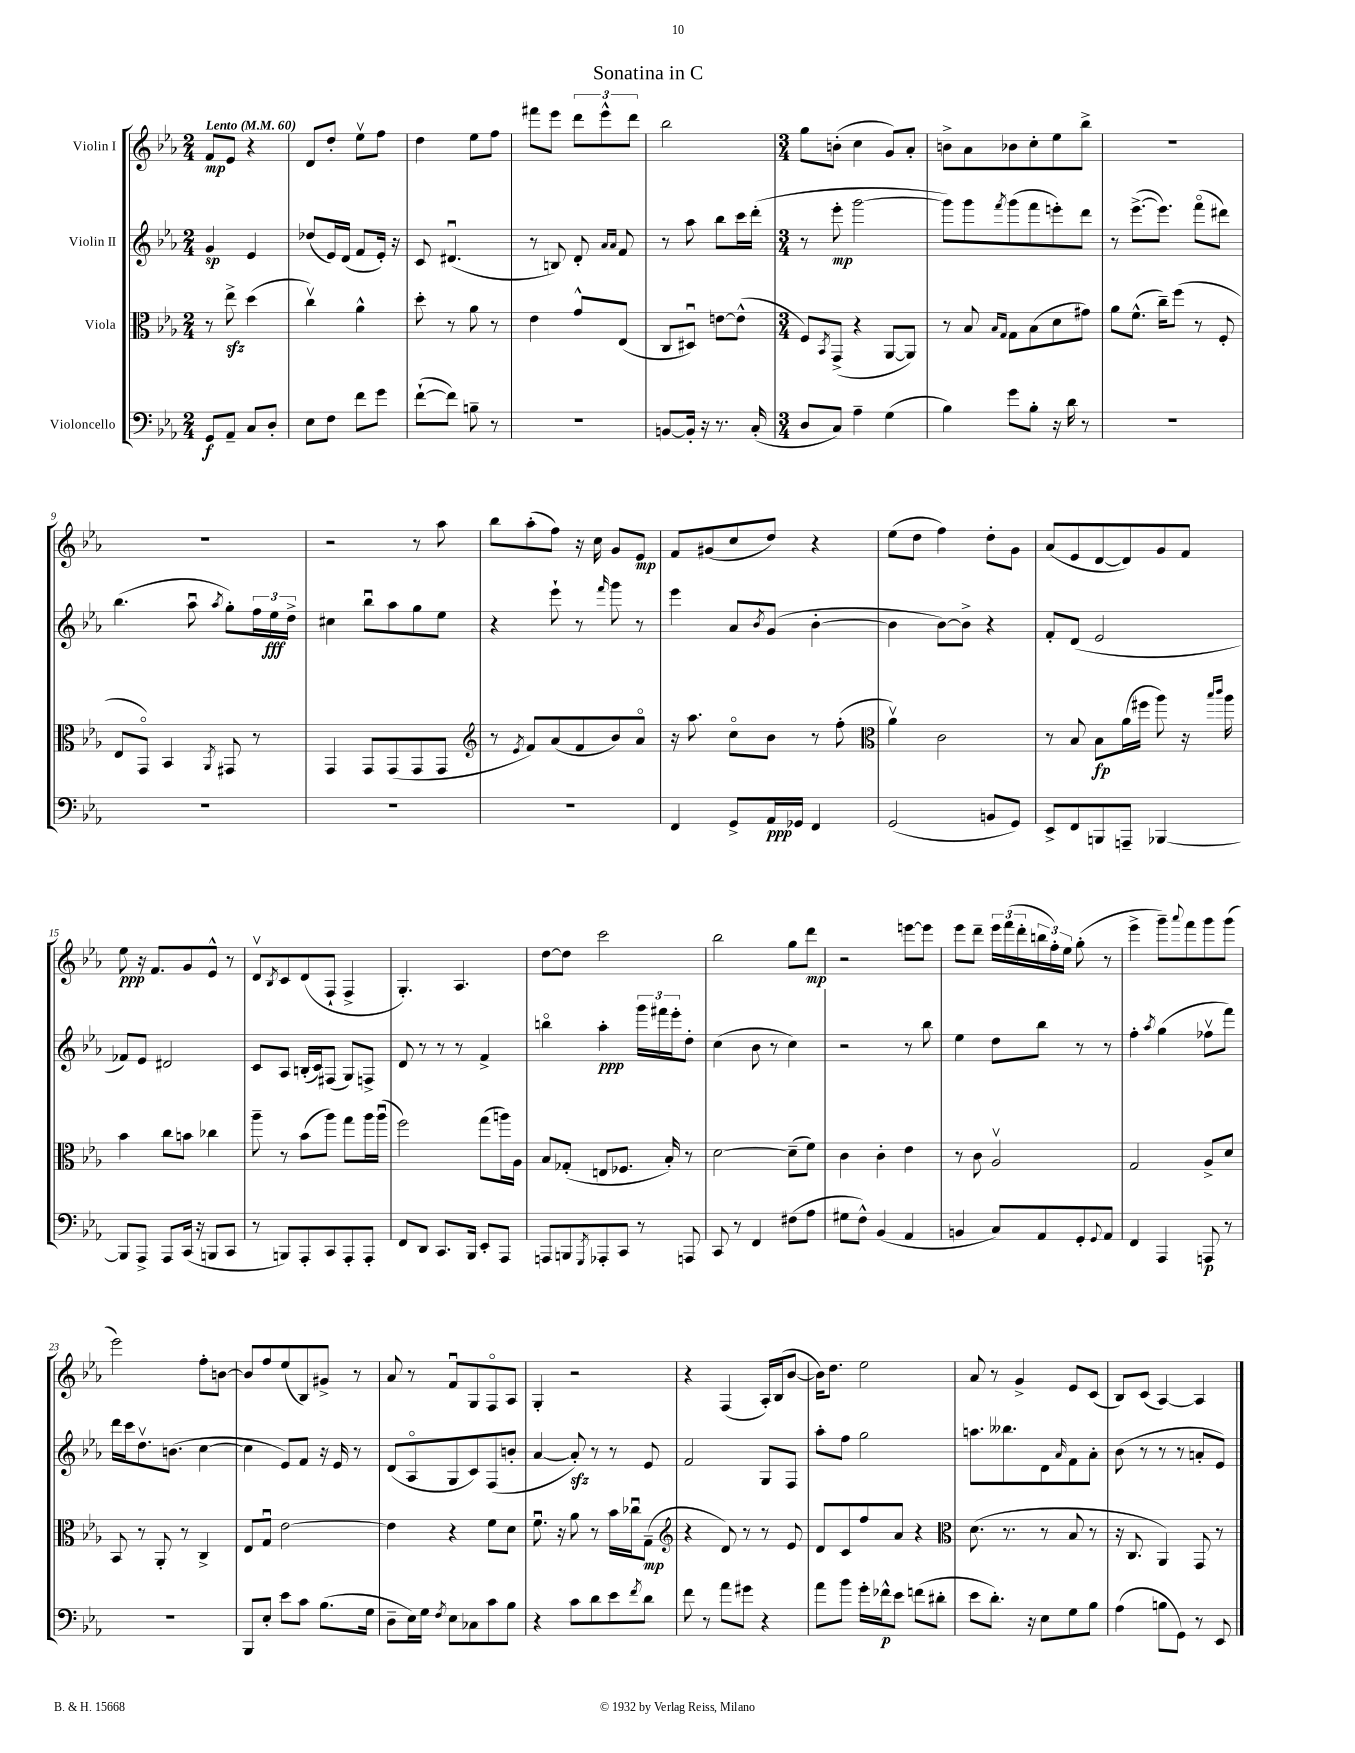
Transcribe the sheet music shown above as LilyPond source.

\header { title = "Sonatina in C" }
<<
\new StaffGroup <<
\new Staff = "s0" \with { instrumentName = "Violin I" } {
    \clef treble \key ees \major \numericTimeSignature \time 2/4 \tempo "Lento" 4 = 60
    f'8\mp ees'8 r4 |
    d'8 d''8-. ees''8\upbow f''8 |
    d''4 ees''8 f''8 |
    fis'''8 ees'''8 \tuplet 3/2 { d'''8 ees'''8-^ d'''8 } |
    bes''2 |
    \numericTimeSignature \time 3/4 g''8 b'8-.( c''4 g'8) aes'8-. |
    b'8-> aes'8 bes'8 c''8-. ees''8 bes''8-> |
    R2. |
    R2. |
    r2 r8 aes''8 |
    bes''8 aes''8-.( f''8) r16 c''16 g'8 ees'8\mp |
    f'8 gis'8( c''8 d''8) r4 |
    ees''8( d''8 f''4) d''8-. g'8 |
    aes'8( ees'8 d'8~ d'8) g'8 f'8 |
    ees''8\ppp r16 f'8. g'8 ees'8-^ r8 |
    d'8\upbow \acciaccatura { bes8 } c'8 d'8( f8-! f4-> |
    g4.-.) aes4. |
    d''8~ d''8 c'''2 |
    bes''2 g''8 d'''8\mp |
    r2 e'''8~ e'''8 |
    ees'''8 d'''8-- \tuplet 3/2 { ees'''16 f'''16( d'''16-. } \tuplet 3/2 { b''16 f''16-.) ees''16 } g''8-.( r8 |
    ees'''4-> g'''8--) \appoggiatura { aes'''8 } f'''8 g'''8 g'''8( |
    ees'''2) f''8-. b'8~ |
    b'8 f''8 ees''8( bes8) gis'8-> r8 |
    aes'8 r8 f'8\downbow g8 f8\flageolet aes8 |
    g4-. r2 |
    r4 f4( aes16-.) bes16( bes'8~ |
    bes'16) d''8. ees''2 |
    aes'8 r8 g'4-> ees'8 c'8( |
    bes8) c'8( aes4~) aes4 \bar "|." |
}
\new Staff = "s1" \with { instrumentName = "Violin II" } {
    \clef treble \key ees \major \numericTimeSignature \time 2/4
    g'4\sp ees'4 |
    des''8( ees'16) d'16( f'8 ees'16-.) r16 |
    c'8 dis'4.\downbow( |
    r8 b8) d'8-. \grace { aes'16 aes'16 } f'8 |
    r8 aes''8 bes''8 c'''16 d'''16-.( |
    \numericTimeSignature \time 3/4 r8 ees'''8-.\mp g'''2~ |
    g'''8) g'''8 \acciaccatura { f'''8 } g'''8( f'''8 e'''8-.) d'''8 |
    r8 ees'''8.~->( ees'''8.) f'''8\flageolet( dis'''8) |
    bes''4.( aes''8\downbow \acciaccatura { aes''8 } g''8-.) \tuplet 3/2 { f''16 ees''16\fff d''16-> } |
    cis''4 bes''8\downbow aes''8 g''8 ees''8 |
    r4 ees'''8-! r8 \grace { f'''16 } g'''8 r8 |
    ees'''4 aes'8 \acciaccatura { bes'8 } g'8( bes'4~-. |
    bes'4 bes'8~) bes'8-> r4 |
    f'8-. d'8( ees'2 |
    fes'8) ees'8 dis'2 |
    c'8 aes8 b16-.( c'16) fis8( g8) f8-> |
    d'8 r8 r8 r8 f'4-> |
    b''4\flageolet aes''4-.\ppp \tuplet 3/2 { g'''16 fis'''16 ees'''16-. } d''8-. |
    c''4( bes'8 r8 c''4) |
    r2 r8 bes''8 |
    ees''4 d''8 bes''8 r8 r8 |
    f''4-. \acciaccatura { aes''8 } g''4( fes''8\upbow f'''8) |
    d'''16 c'''16 d''8.\upbow b'8.( c''4~ |
    c''4 ees'8) f'8 r16 ees'16 r8 |
    d'8( aes8\flageolet g8 c'8) f8( b'8-. |
    aes'4~ aes'8-.\sfz) r8 r8 ees'8 |
    f'2 g8 f8 |
    aes''8-. f''8 g''2 |
    a''8. beses''8. d'8 \grace { aes'16 } f'8 aes'8-. |
    bes'8( r8 r8 r8 a'8-. ees'8) \bar "|." |
}
\new Staff = "s2" \with { instrumentName = "Viola" } {
    \clef alto \key ees \major \numericTimeSignature \time 2/4
    r8 ees''8->\sfz d''4( |
    c''4\upbow) aes'4-^ |
    d''8-. r8 aes'8 r8 |
    ees'4 g'8-^ ees8( |
    c8 dis8\downbow) e'8~ e'8-^( |
    \numericTimeSignature \time 3/4 f8) \acciaccatura { bes,8 } g,8->( r4 aes,8~ aes,8) |
    r8 bes8 \grace { bes16 g16 } g8 bes8( d'8 gis'8) |
    aes'8 f'8.-^( c''16--) f''8( r8 f8-. |
    ees8 g,8\flageolet) bes,4 \acciaccatura { aes,8 } gis,8 r8 |
    g,4 g,8 g,8( g,8 g,8 |
    \clef treble r8 \acciaccatura { ees'8 } f'8) aes'8( f'8 bes'8) aes'8\flageolet |
    r16 aes''8. c''8\flageolet bes'8 r8 f''8-.( |
    \clef alto aes'4\upbow) c'2 |
    r8 bes8 bes8\fp aes'16( fis''16 aes''8) r16 \grace { bes''16 c'''16 } aes''16 |
    bes'4 c''8 b'8 ces''4 |
    aes''8-- r8 bes'8( aes''8) g''8 aes''16 aes''16\downbow( |
    f''2) g''8( a''16) aes16 |
    bes8 ges8-.( e8 fes8. bes16-.) r8 |
    d'2~ d'8--( f'8) |
    c'4 c'4-. ees'4 |
    r8 c'8 aes2\upbow |
    g2 aes8-> d'8 |
    bes,8 r8 aes,8-. r8 c4-> |
    ees8 g8\downbow ees'2~ |
    ees'4 r4 f'8 d'8 |
    f'8.\downbow r16 aes'8 r8 bes'16 ces''16\downbow g8--\mp( |
    \clef treble r4 d'8) r8 r8 ees'8 |
    d'8 c'8 f''8 aes'8 r4 |
    \clef alto d'8.( r8. r8 bes8 r8 |
    r16 c8. aes,4) g,8 r8 \bar "|." |
}
\new Staff = "s3" \with { instrumentName = "Violoncello" } {
    \clef bass \key ees \major \numericTimeSignature \time 2/4
    g,8\f aes,8-- c8 d8-. |
    ees8 f8 f'8 g'8 |
    f'8~-!( f'8) b8-- r8 |
    r2 |
    b,8~ b,16-. r16 r8. c16-.( |
    \numericTimeSignature \time 3/4 d8 c8) aes4-- g4( |
    bes4) g'8 bes8-. r16 d'16 r8 |
    R2. |
    R2. |
    R2. |
    R2. |
    f,4 g,8-> aes,16\ppp ges,16 f,4 |
    g,2( b,8 g,8) |
    ees,8-> f,8 b,,8 a,,8-- bes,,4~ |
    bes,,8 aes,,8-> aes,,8 c,16( r16 b,,8 c,8 |
    r8 b,,8) aes,,8-. c,8 aes,,8-. aes,,8-. |
    f,8 d,8 c,8. bes,,16 ees,8-. aes,,8 |
    a,,8 b,,8 \acciaccatura { g,,8 } aes,,8-. c,8 r8 a,,8 |
    c,8 r8 f,4 fis8( aes8 |
    gis8 f8-^) bes,4( aes,4 |
    b,4 c8) aes,8 g,8-. \appoggiatura { g,8 } aes,8 |
    f,4 aes,,4 a,,8\p r8 |
    R2. |
    bes,,8 ees8-. ees'8 c'8 bes8.( g16 |
    d8-- ees16) g16 \acciaccatura { f8 } ees8 ces8 c'8 bes8 |
    r4 c'8 d'8 ees'8 \acciaccatura { f'8 } d'8 |
    f'8 r8 aes'8 gis'8 r4 |
    aes'8 bes'8 g'16-. fes'16-^\p ees'8 f'8( dis'8-. |
    ees'8 d'8.-.) r16 ees8 g8 bes8 |
    aes4( b8 g,8) r8 ees,8 \bar "|." |
}
>>
>>
